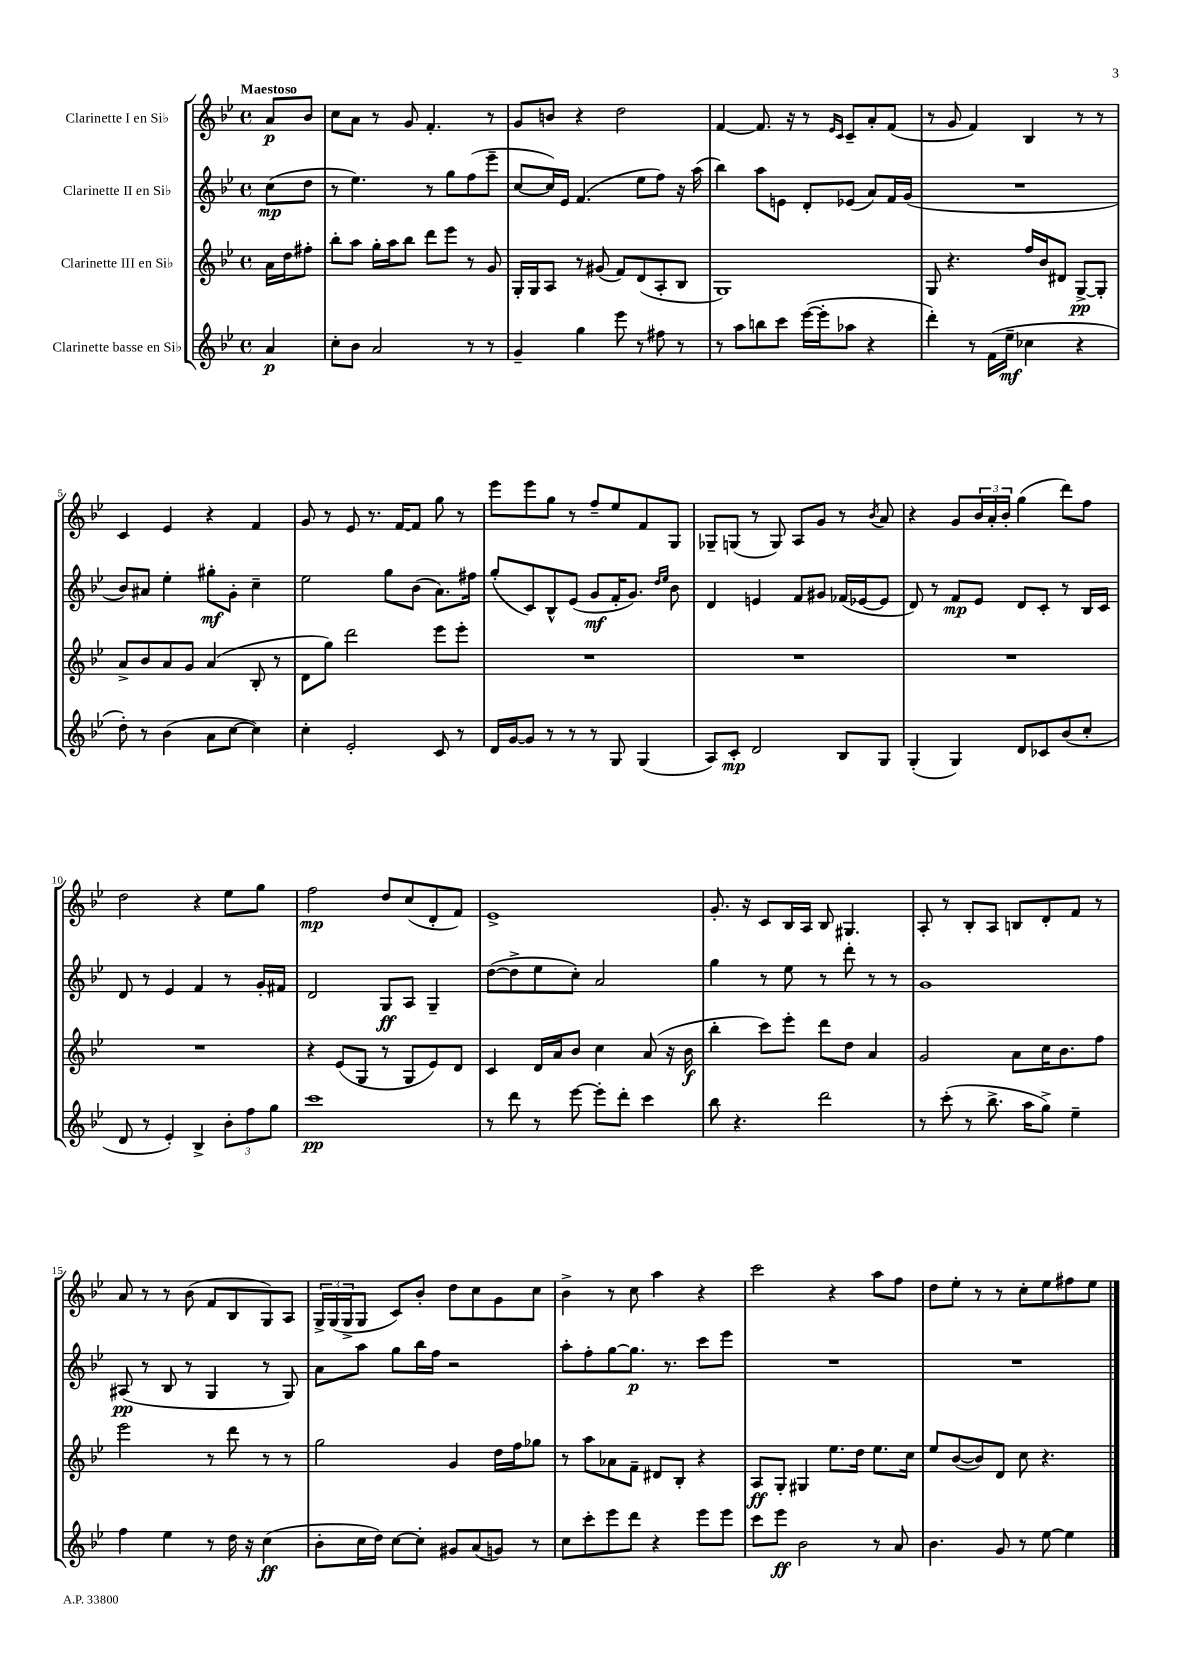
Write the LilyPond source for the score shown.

<<
\new StaffGroup <<
\new Staff = "s0" \with { instrumentName = "Clarinette I en Sib" } {
    \clef treble \key bes \major \defaultTimeSignature \time 4/4 \partial 4 \tempo "Maestoso"
    a'8\p bes'8 |
    c''8 a'8 r8 g'8 f'4.-. r8 |
    g'8 b'8 r4 d''2 |
    f'4~ f'8. r16 r8 \grace { ees'16 c'16 } c'8-- a'8-. f'8( |
    r8 g'8 f'4) bes4 r8 r8 |
    c'4 ees'4 r4 f'4 |
    g'8 r8 ees'8 r8. f'16~ f'8 g''8 r8 |
    ees'''8 ees'''8 g''8 r8 f''8-- ees''8 f'8 g8 |
    ges8-- g8( r8 g8) a8 g'8 r8 \acciaccatura { bes'8 } a'8 |
    r4 g'8 \tuplet 3/2 { bes'16 a'16-. bes'16-. } g''4( d'''8) f''8 |
    d''2 r4 ees''8 g''8 |
    f''2\mp d''8 c''8( d'8-. f'8) |
    ees'1-> |
    g'8.-. r16 c'8 bes16 a16 bes8 gis4. |
    a8-. r8 bes8-. a8 b8 d'8-. f'8 r8 |
    a'8 r8 r8 bes'8( f'8 bes8 g8) a8 |
    \tuplet 3/2 { g16-> g16( g16-> } g8 c'8) bes'8-. d''8 c''8 g'8 c''8 |
    bes'4-> r8 c''8 a''4 r4 |
    c'''2 r4 a''8 f''8 |
    d''8 ees''8-. r8 r8 c''8-. ees''8 fis''8 ees''8 \bar "|." |
}
\new Staff = "s1" \with { instrumentName = "Clarinette II en Sib" } {
    \clef treble \key bes \major \defaultTimeSignature \time 4/4 \partial 4
    c''8\mp( d''8 |
    r8 ees''4.) r8 g''8 f''8( ees'''8-- |
    c''8~ c''16) ees'16 f'4.( ees''8 f''8) r16 a''16( |
    bes''4) a''8 e'8 d'8-. ees'8( a'8) f'16 g'16( |
    R1 |
    bes'8) ais'8 ees''4-. gis''8-.\mf g'8-. c''4-- |
    ees''2 g''8 bes'8( a'8.) fis''16 |
    g''8-.( c'8) bes8-^ ees'8( g'8\mf f'16-. g'8.) \grace { d''16 ees''16 } bes'8 |
    d'4 e'4 f'8 gis'8 fes'16( ees'16~ ees'8 |
    d'8) r8 f'8\mp ees'8 d'8 c'8-. r8 bes16 c'16 |
    d'8 r8 ees'4 f'4 r8 g'16-. fis'16 |
    d'2 g8\ff a8 g4-- |
    d''8~( d''8-> ees''8 c''8-.) a'2 |
    g''4 r8 ees''8 r8 d'''8-. r8 r8 |
    g'1 |
    ais8\pp( r8 bes8 r8 g4 r8 g8) |
    a'8 a''8 g''8 bes''16 f''16 r2 |
    a''8-. f''8-. g''8~ g''8.\p r8. c'''8 ees'''8 |
    R1 |
    R1 \bar "|." |
}
\new Staff = "s2" \with { instrumentName = "Clarinette III en Sib" } {
    \clef treble \key bes \major \defaultTimeSignature \time 4/4 \partial 4
    a'16 d''16 fis''8-. |
    bes''8-. a''8 g''16-. a''16 bes''8 d'''8 ees'''8 r8 g'8 |
    g16-. g16 a8 r8 gis'8( f'8) d'8( a8-. bes8 |
    g1) |
    g8 r4. f''16 bes'16 dis'8 g8~->\pp g8-. |
    a'8-> bes'8 a'8 g'8 a'4( bes8-. r8 |
    d'8 g''8) d'''2 ees'''8 ees'''8-. |
    R1 |
    R1 |
    R1 |
    R1 |
    r4 ees'8( g8 r8 g8 ees'8) d'8 |
    c'4 d'16 a'16 bes'8 c''4 a'8( r16 bes'16\f |
    bes''4-. c'''8) ees'''8-. d'''8 d''8 a'4 |
    g'2 a'8 c''16 bes'8. f''8 |
    ees'''2 r8 d'''8 r8 r8 |
    g''2 g'4 d''16 f''16 ges''8 |
    r8 a''8 aes'8 f'8-- dis'8 bes8-. r4 |
    a8\ff g8-. gis4 ees''8. d''16 ees''8. c''16 |
    ees''8 bes'8~( bes'8) d'8 c''8 r4. \bar "|." |
}
\new Staff = "s3" \with { instrumentName = "Clarinette basse en Sib" } {
    \clef treble \key bes \major \defaultTimeSignature \time 4/4 \partial 4
    a'4\p |
    c''8-. bes'8 a'2 r8 r8 |
    g'4-- g''4 ees'''8 r8 fis''8 r8 |
    r8 a''8 b''8 c'''8 ees'''16~( ees'''16-. aes''8 r4 |
    d'''4-.) r8 f'16( ees''16--\mf ces''4 r4 |
    d''8-.) r8 bes'4( a'8 c''8~ c''4) |
    c''4-. ees'2-. c'8 r8 |
    d'16 g'16~ g'8 r8 r8 r8 g8 g4( |
    a8) c'8-.\mp d'2 bes8 g8 |
    g4-.( g4) d'8 ces'8 bes'8( c''8-. |
    d'8 r8 ees'4-.) bes4-> \tuplet 3/2 { bes'8-. f''8 g''8 } |
    c'''1\pp |
    r8 d'''8 r8 ees'''8~ ees'''8-. d'''8-. c'''4 |
    bes''8 r4. d'''2 |
    r8 c'''8-.( r8 bes''8.-> a''16 g''8->) ees''4-- |
    f''4 ees''4 r8 d''16 r16 c''4\ff( |
    bes'8-. c''16 d''16) c''8~ c''8-. gis'8 a'8( g'8) r8 |
    c''8 c'''8-. ees'''8 d'''8 r4 ees'''8 ees'''8 |
    c'''8 ees'''8\ff bes'2 r8 a'8 |
    bes'4. g'8 r8 ees''8~ ees''4 \bar "|." |
}
>>
>>
